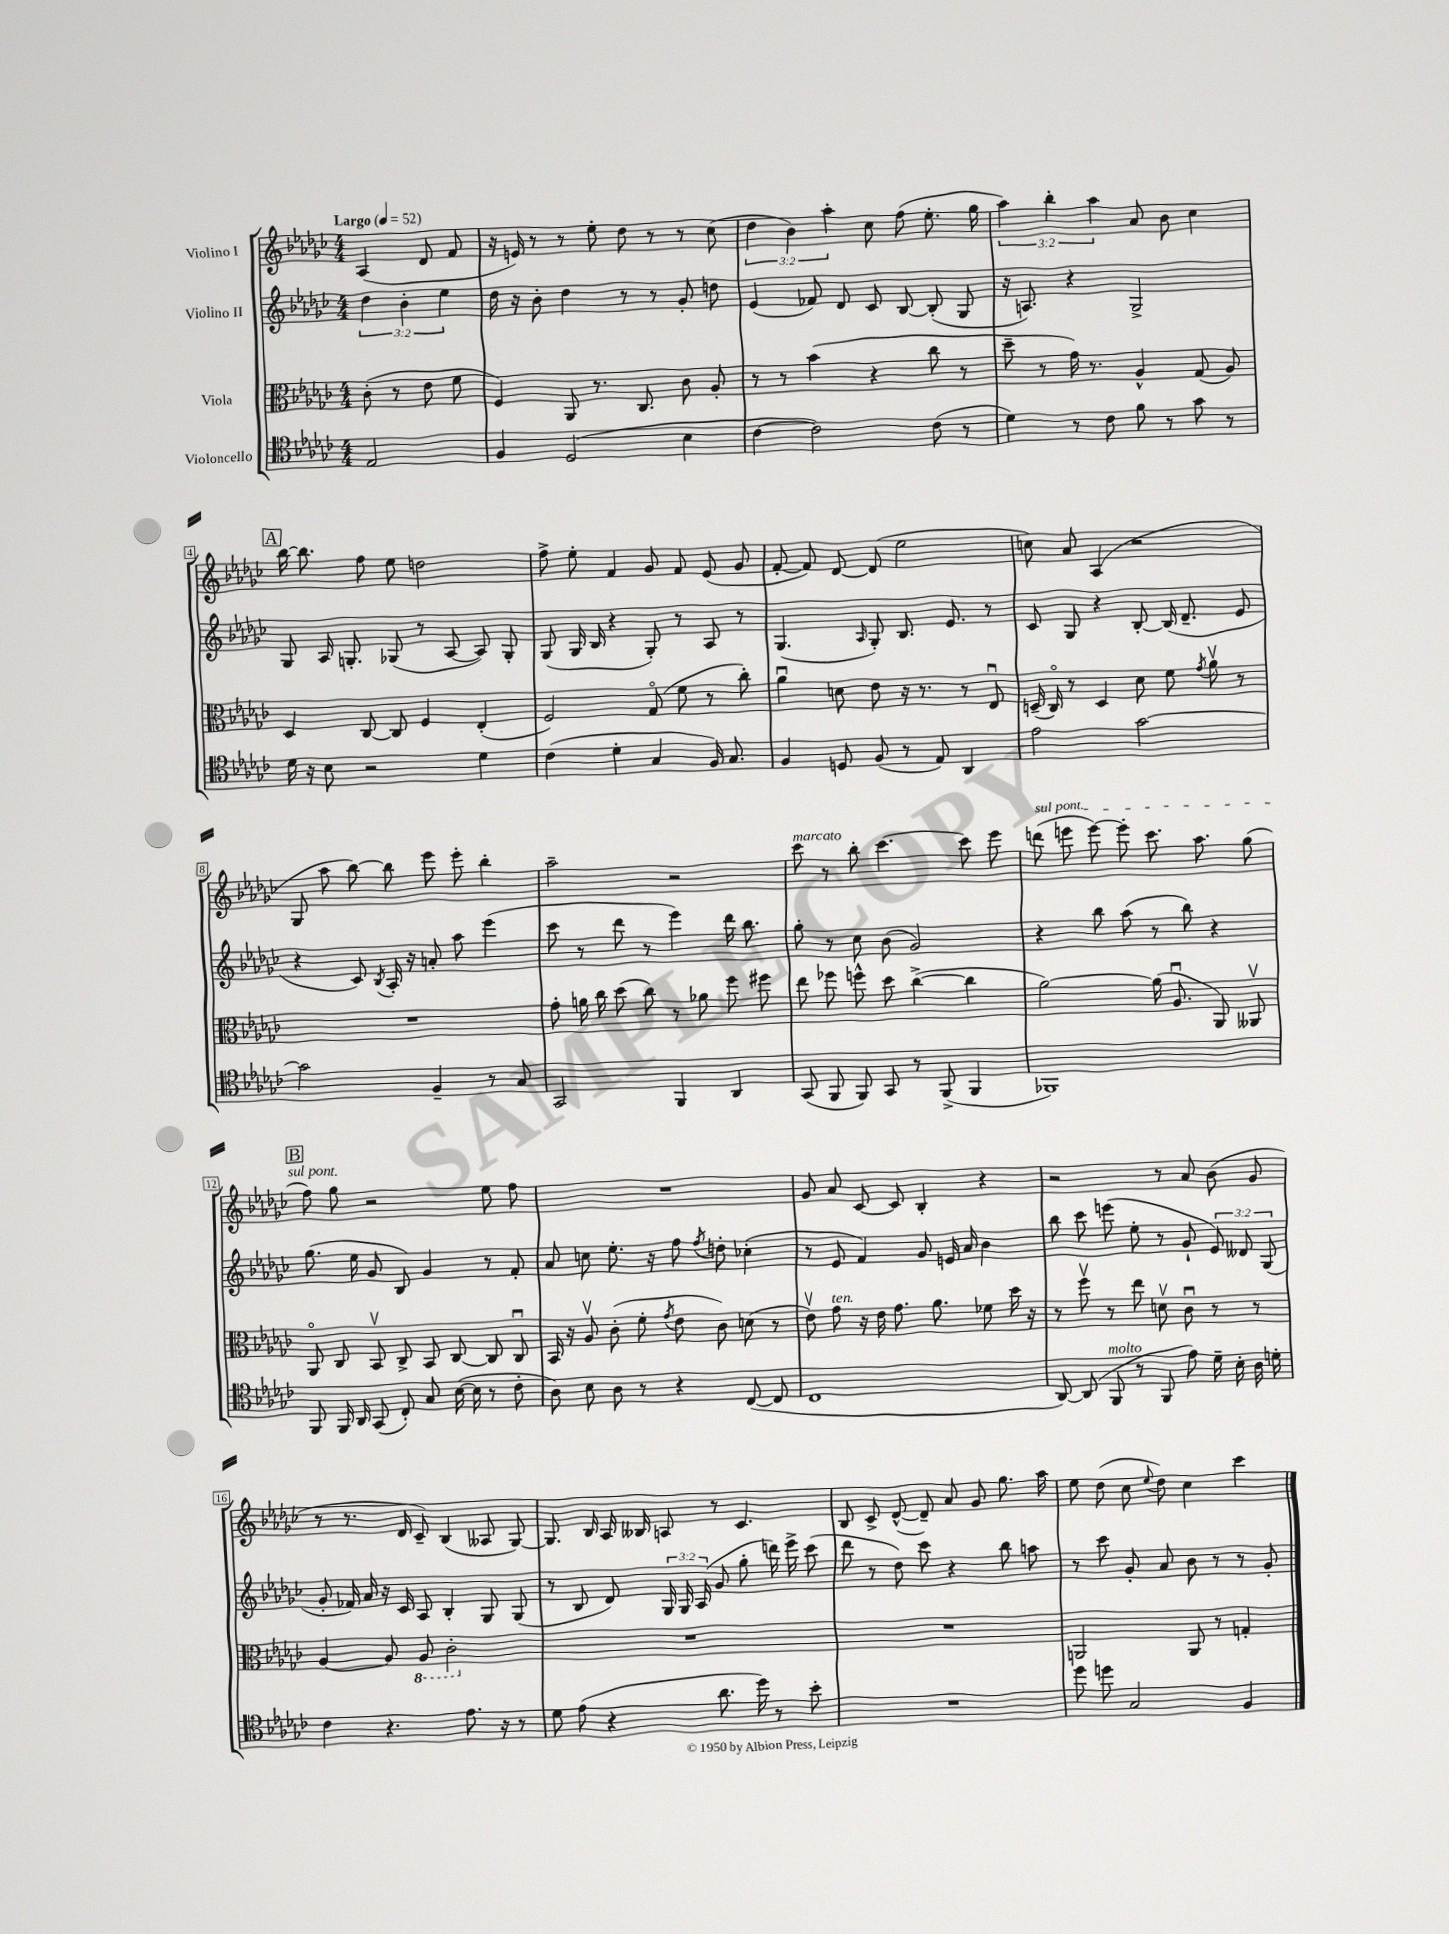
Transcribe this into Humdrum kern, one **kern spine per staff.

**kern	**kern	**kern	**kern
*staff4	*staff3	*staff2	*staff1
*clefC4	*clefC3	*clefG2	*clefG2
*k[b-e-a-d-g-c-]	*k[b-e-a-d-g-c-]	*k[b-e-a-d-g-c-]	*k[b-e-a-d-g-c-]
*M4/4	*M4/4	*M4/4	*M4/4
*MM52	*MM52	*MM52	*MM52
2E-/	(8c-'\	6dd-\	(4A-/
.	8r	.	.
.	.	6b-'\	.
.	8e-\	.	8d-/
.	.	6ee-\	.
.	8f\	.	8f/
=	=	=	=
4F/	4F/)	16dd-\	16r
.	.	16r	16e/)
.	.	8b-'\	8r
(2D-/	8AA-/	4dd-\	8r
.	8.r	.	8ee-'\
.	.	8r	8dd-\
.	8.C-/	.	.
.	.	8r	8r
4B-\	8c-\	8g-'/	8r
.	8A-'/	8dd\	(8cc-\
=	=	=	=
[4c-\	8r	(4e-/	6dd-\
.	8r	.	.
.	.	.	6b-\)
2c-\])	(4b-\	8f-/)	.
.	.	.	6aa-'\
.	.	8d-/	.
.	4r	8c-/	8cc-\
.	.	[8B-/	(8ff\
(8c-\	8cc-\	(8B-'/]	8.ee-'\
8r	8r	8G-/	.
.	.	.	16gg-\
=	=	=	=
4d-\)	8dd-~\	16r	6aa-\)
.	.	8.A/)	.
.	8r	.	.
.	.	.	6bb-'\
8r	16g-\)	4r	.
.	8.r	.	.
.	.	.	6aa-\
8c-\	.	.	.
8f\	4A-^^/	2G-^/	8a-/
8r	.	.	8b-\
8g-\	(8G-/	.	4cc-\
8r	8A-/)	.	.
=	=	=	=
16d-\	4D-/	8G-/	[16bb-\
16r	.	.	8.bb-\]
8B-\	.	16A-/	.
.	.	8.G'/	.
2r	[8C-/	.	8ff\
.	8C-/]	(8G-/	8ee-\
.	4F/	8r	2dd\
.	.	[8A-/	.
4d-\	(4E-'/	8A-/])	.
.	.	8G-'/	.
=	=	=	=
(4c-\	2F/)	(8G-/	8ff^\
.	.	16G-/	8ee-'\
.	.	16B-/	.
4d-'\	.	4r	4f/
4G-/	(8G-o/	8G-'/)	8g-/
.	8f\	8r	8f/
16F/)	8r	8A-/	(8e-/
8.G-/	.	.	.
.	8cc-'\)	8r	8g-/
=	=	=	=
4F/	4a-u\	(4.G-/	[8f'/
.	.	.	8f/])
8D/	8d\	.	[8d-/
.	.	16qqA-/	.
(8F/	8e-\	8G-'/)	(8d-/]
8r	16r	8.B-/	2ee-\
.	8.r	.	.
8E-/)	.	.	.
.	.	8.e-/	.
4AA-/	8r	.	.
.	8E-u/	8r	.
=	=	=	=
2e-\	(16D~/	8c-/	8cc\)
.	16C-o/)	.	.
.	8r	8G-/	8a-/
.	4D/	4r	(4A-/
[2g-\	8d-\	[8B-'/	2r
.	8f\	(16B-/]	.
.	.	8.d-~/	.
.	8qg-/	.	.
.	8a-v\	.	.
.	8r	8e-/	.
=	=	=	=
2g-\]	1r	4r	8G-/
.	.	.	8aa-\
.	.	8c-/)	[8bb-\)
.	.	8qB-/	.
.	.	16A-'/	8bb-\]
.	.	16r	.
4F~/	.	8a'/	8eee-\
.	.	8aa-\	8eee-'\
8r	.	(4eee-\	4bb-'\
8G-/	.	.	.
=	=	=	=
2GG-/	8g-'\	8ccc-\	2aa-~\
.	16a\	8r	.
.	16cc-\	.	.
.	(8dd-\	8ddd-\	.
.	8cc-\)	8r	.
4FF/	8r	4eee-\)	2r
.	8a-\	.	.
4AA-/	8ff\	16ddd-\	.
.	.	8.bb-\	.
.	8ff#\	.	.
=	=	=	=
(8GG-/	8ee-\	8gg-'\	8ccc-\
8FF/	8ff-\	8r	8r
8FF/)	8ff^^\	8cc-\	8bb-'\
8GG-/	8dd-\	(8b-\	[4.ccc-\
8r	([4cc-^\	2g-/)	.
(8FF^/	.	.	.
4FF/	4cc-\]	.	8ccc-\]
.	.	.	8eee-\
=	=	=	=
1FF-)	[2a-\)	4r	(8ddd\
.	.	.	8eee\
.	.	8bb-\	[8eee\)
.	.	(8aa-\	8eee'\]
.	(16a-\]	8r	8.ccc-\
.	8.A-u/	.	.
.	.	8bb-\)	.
.	.	.	8.aa-\
.	8AA-/)	4r	.
.	8AA--v/	.	(8gg-\
=	=	=	=
8FF/	8AA-o/	(8.gg-\	8ff\)
16FF/	8C-/	.	8gg-\
16AA-/	.	16ee-\	.
(8GG-/	8BB-v/	8g-/	2r
8C-'/)	8C-^/	8B-/)	.
8G-/	8BB-/	4g-/	.
([16B-\	[8C-/	.	.
16B-\]	.	.	.
8r	8C-/]	8r	8ee-\
8c-'\	8C-u/	8f'/	8ff\
=	=	=	=
8A-\)	16BB-/	8a-/	1r
.	16r	.	.
8B-\	8A-v/	8cc\	.
8A-\	(8c-'\	8.ee-'\	.
8r	8f'\	.	.
.	.	16r	.
.	8qg-/	.	.
4r	8e-\	8ff\	.
.	.	8qff/	.
.	8c-\)	8dd'\	.
([8C-/	(8d\	(4cc-'\	.
8C-/]	8r	.	.
=	=	=	=
1C-	8e-v\)	8r	8g-/
.	8g-\	8e-/	8a-/
.	16r	4f/)	[8c-/
.	16e-\	.	.
.	8.g-\	.	8c-/]
.	.	8g-/	4B-'/
.	8.a-\	.	.
.	.	16e/	.
.	.	16a-/	.
.	8f-\	4b-\	4r
.	16dd-\	.	.
.	16r	.	.
=	=	=	=
[8AA-/)	8r	8bb-\	2r
(8AA-/]	8ffv\	8ccc-\	.
8FF/	8r	(8eee\	.
8r	8ee-\	8ee-'\	.
8FF/	8dv\	8r	8r
8e-\)	8c-u\	8g-`/	8a-/
16d-~\	8r	12e-/)	(8b-\
16B-'\	.	.	.
.	.	12d--/	.
16A-\	8r	.	8g-/
.	.	(12G-/	.
16d'\	.	.	.
=	=	=	=
4c-\	[4A-/	8g-'/	8r
.	.	16f-/)	8.r
.	.	16a-/	.
4.r	8A-/]	16r	.
.	.	16c-/	16d-/
.	8AA-/	8A-/	8c-~/)
.	2C-'\	4B-'/	(4B-/
8.e-\	.	.	.
.	.	8G-/	8A--/
16r	.	.	.
8r	.	(8G-/	[8G-/)
=	=	=	=
8d-\	1r	8r	8.G-/]
(8e-\	.	8B-/	.
.	.	.	16B-/
4r	.	8d-/)	16A-/
.	.	.	16B--/
.	.	24G-/	8A/
.	.	24G-/	.
.	.	(24A-/	.
8.a-\	.	8g-/	8r
.	.	8gg-'\	4.c-/
16dd-\)	.	.	.
8r	.	16ddd\)	.
.	.	16eee-^\	.
8b-'\	.	(8ccc-\	.
=	=	=	=
1r	1r	8ddd-\	8B-/
.	.	8r	8c-^/
.	.	8dd-\)	([8d-^^/
.	.	8ccc-\	8d-~/])
.	.	4r	8a-/
.	.	.	8g-/
.	.	8bb-\	8.gg-\
.	.	8aa\	.
.	.	.	16aa-\
=	=	=	=
8dd-\	2AA/	8r	8ee-\
8dd\	.	8ccc-\	(8dd-\
2G-/	.	8g-'/	8cc-\
.	.	.	8qqee-/
.	.	8a-/	8dd-\)
.	8AA/	8b-\	4cc-\
.	8r	8r	.
4F/	4G'/	8r	4ccc-\
.	.	8g-'/	.
==	==	==	==
*-	*-	*-	*-
